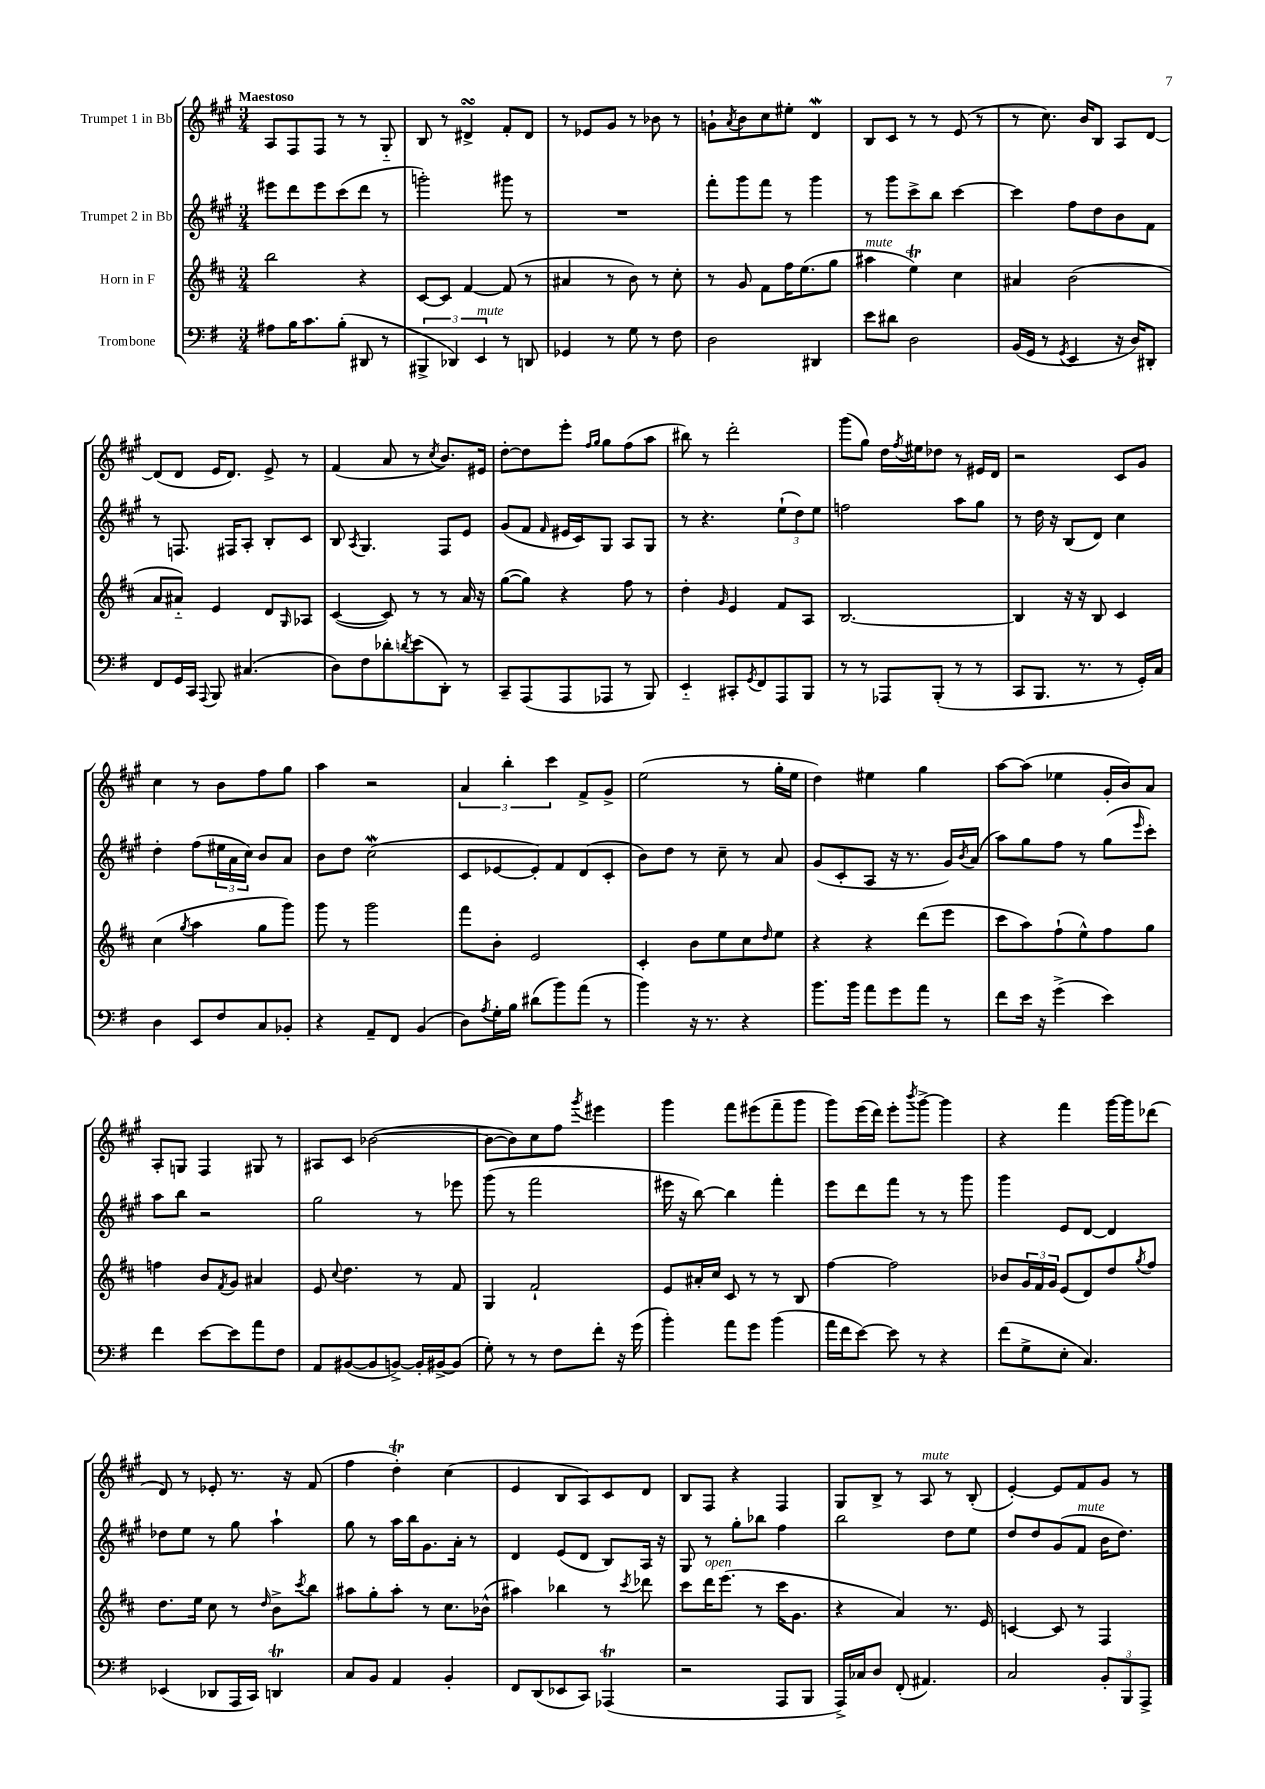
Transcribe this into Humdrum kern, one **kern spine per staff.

**kern	**kern	**kern	**kern
*staff4	*staff3	*staff2	*staff1
*clefF4	*clefG2	*clefG2	*clefG2
*k[f#]	*k[f#c#]	*k[f#c#g#]	*k[f#c#g#]
*M3/4	*M3/4	*M3/4	*M3/4
8A#\L	2bb\	8eee#\L	8A/L
16B\K	.	8ddd\	8F#/
8.c\	.	.	.
.	.	8eee#\	8F#/J
(8B'\J	.	(8ccc#\	8r
8DD#/	4r	8ddd\J	8r
8r	.	8r	8G#'~/
=	=	=	=
6BBB#^/	[8c#/L	2ggg'\)	8B/
.	8c#/]J	.	8r
6DD-/)	.	.	.
.	[4f#/	.	4d#^/
6EE/	.	.	.
8r	(8f#/]	8ggg#\	8f#'/L
8DD/	8r	8r	8d#/J
=	=	=	=
4GG-/	4a#/	2.r	8r
.	.	.	8e-/L
8r	8r	.	8g#/J
8G\	8b\)	.	8r
8r	8r	.	8b-\
8F#\	8cc#'\	.	8r
=	=	=	=
2D\	8r	8fff#'\L	8g`\L
.	.	.	8qa/
.	8g/	8ggg#\	8b\
.	8f#\L	8fff#\J	8cc#\
.	16ff#\K	8r	8ee#'\J
.	(8.ee\	.	.
4DD#/	.	4ggg#\	4d/
.	8gg\J	.	.
=	=	=	=
8e\L	4aa#\	8r	8B/L
8d#\J	.	8ggg#\L	8c#/J
2D\	4ee\)	8ccc#^\	8r
.	.	8bb\J	8r
.	4cc#\	[4ccc#\	(8e/
.	.	.	8r
=	=	=	=
(16BB/LL	4a#/	4ccc#\]	8r
16GG/JJ	.	.	.
8r	.	.	8.cc#\)
8qGG/	.	.	.
4EE/	(2b\	8ff#\L	.
.	.	.	16b/LK
.	.	8dd\	8B/J
16r	.	8b\	8A/L
16D/LK)	.	.	.
8DD#'/J	.	8f#\J	[8d/J
=	=	=	=
8FF#/L	8a/L	8r	(8d/]L
16GG/L	8a#'~/J)	8.F/	8d/J
16CC/JJ	.	.	.
8qqAAA/	.	.	.
8BBB/	4e/	.	16e/LK
.	.	16F#/LK	8.d/J)
(4.C#/	.	8A'/J	.
.	8d/L	8B'/L	8e^/
.	16qqG/	.	.
.	8A-/J	8c#/J	8r
=	=	=	=
8D\L)	([4c#/	8B/	(4f#/
.	.	8qA/	.
8F#\	.	4.G#/	.
8d-'\	8c#/])	.	8a/
8qd/	.	.	.
(8e\	8r	.	8r
.	.	.	8qcc#/
8DD'\J)	8r	8F#/L	8.b/L)
8r	16a/	8e/J	.
.	16r	.	16e#/Jk
=	=	=	=
8CC~/L	([8gg\L	(8g#/L	[8dd'\L
(8AAA/	8gg\]J)	8f#/J	8dd\]
.	.	16qqf#/	.
8AAA/	4r	16e#/LL	8eee'\J
.	.	16c#/J)	.
.	.	.	16qqff#/LL
.	.	.	16qqgg#/JJ
8AAA-/J	.	8G#/J	8gg#\L
8r	8ff#\	8A/L	(8ff#\
8BBB/)	8r	8G#/J	8aa\J
=	=	=	=
4EE'~/	4dd'\	8r	8bb#\)
.	.	4.r	8r
.	16qqg/	.	.
8CC#'/L	4e/	.	2ddd'\
8qGG/	.	.	.
8FF#/	.	.	.
8AAA/	8f#/L	(12ee`\L	.
.	.	12dd\)	.
8BBB/J	8A/J	.	.
.	.	12ee\J	.
=	=	=	=
8r	[2.B/	2ff\	(8ggg#\L
8r	.	.	8gg#\J)
8AAA-/L	.	.	16dd\LL
.	.	.	8qff#/
.	.	.	16ee#\J
(8BBB'/J	.	.	8dd-\J
8r	.	8aa\L	8r
8r	.	8gg#\J	16e#/LL
.	.	.	16d/JJ
=	=	=	=
8CC/L	4B/]	8r	2r
8.BBB/J	.	16dd\	.
.	.	16r	.
.	16r	(8B/L	.
8.r	16r	.	.
.	8B/	8d/J)	.
8r	4c#/	4cc#\	8c#/L
16GG'/LL)	.	.	8g#/J
16C/JJ	.	.	.
=	=	=	=
4D\	(4cc#\	4dd'\	4cc#\
.	8qgg/	.	.
8EE/L	4aa\	(8ff#\L	8r
8F#/	.	24ee#\L	8b\L
.	.	24a\	.
.	.	24cc#\JJ)	.
8C/	8gg\L	8b/L	8ff#\
8BB-'/J	8ggg\J)	8a/J	8gg#\J
=	=	=	=
4r	8ggg\	8b\L	4aa\
.	8r	8dd\J	.
8AA~/L	2ggg\	(2cc#\	2r
8FF#/J	.	.	.
(4BB/	.	.	.
=	=	=	=
8D\L)	8fff#\L	8c#/L	6a/
8qA/	.	.	.
16G'\L	8b'\J	[8e-/	.
.	.	.	6bb'\
16B\JJ	.	.	.
(8d#\L	2e/	8e-'/])	.
.	.	.	6ccc#\
8b\)	.	8f#/	.
(8a\J	.	(8d/	8f#^/L
8r	.	8c#'/J	8g#^/J
=	=	=	=
4b\)	4c#'/	8b\L)	(2ee\
.	.	8dd\J	.
16r	8b\L	8r	.
8.r	.	.	.
.	8ee\	8cc#~\	.
4r	8cc#\	8r	8r
.	16qqdd/	.	.
.	8ee\J	8a/	16gg#'\LL
.	.	.	16ee\JJ
=	=	=	=
8.b\L	4r	(8g#/L	4dd\)
.	.	8c#'/	.
16b\Jk	.	.	.
8a\L	4r	8A/J	4ee#\
8g\	.	16r	.
.	.	8.r	.
8a\J	(8ddd\L	.	4gg#\
8r	8eee\J	16g#/LL)	.
.	.	8qb/	.
.	.	(16a/JJ	.
=	=	=	=
8f#\L	8ccc#\L	8aa\L)	[8aa\L
16e\Jk	8aa\)	8gg#\	(8aa\]J
16r	.	.	.
(4g^\	(8ff#`\	8ff#\J	4ee-\
.	8ee^^\)	8r	.
4e\)	8ff#\	(8gg#\L	16g#'/LL
.	.	.	16b/J)
.	.	16qqeee/	.
.	8gg\J	8ccc#'\J)	8a/J
=	=	=	=
4f#\	4ff\	8aa\L	8A'/L
.	.	8bb\J	8G/J
[8e\L	8b/L	2r	4F#/
.	8qf#/	.	.
8e\]	8g/J	.	.
8a\	4a#/	.	8G#/
8F#\J	.	.	8r
=	=	=	=
8AA/L	8e/	2gg#\	8A#/L
.	8qqcc#/	.	.
([8BB#/	4.dd\	.	8c#/J
8BB#/]	.	.	([2b-\
[8BB^/J)	.	.	.
16BB'/]LL	8r	8r	.
[16BB#^/J	.	.	.
(8BB#/]J	8f#/	8eee-\	.
=	=	=	=
8G'\)	4G/	(8ggg#\	8b-\_L
8r	.	8r	8b-\])
8r	2f#`/	2fff#\	8cc#\
8F#\L	.	.	8ff#\J
.	.	.	8qggg#/
8f#'\J	.	.	4eee#\
16r	.	.	.
(16g\	.	.	.
=	=	=	=
4b'\)	8e/L	16eee#\	4ggg#\
.	.	16r	.
.	16a#'/L	[8bb\)	.
.	16cc#/JJ	.	.
8a\L	8c#/	4bb\]	8fff#\L
8g\J	8r	.	(8eee#\
(4b\	8r	4fff#'\	8fff#~\
.	8B/	.	8ggg#\J
=	=	=	=
16a\LL	[4ff#\	8eee\L	8ggg#\L)
16f#\J	.	.	.
[8e\J)	.	8ddd\	(16eee\L
.	.	.	16ddd\JJ)
8e\]	2ff#\]	8fff#\J	8eee'\L
.	.	.	8qbbb/
8r	.	8r	[8ggg#^\J
4r	.	8r	4ggg#\]
.	.	8ggg#\	.
=	=	=	=
(8f#\L	8b-/L	4ggg#\	4r
8G^\	24g/L	.	.
.	24f#/	.	.
.	24g/JJ	.	.
8E'\J	(8e/L	8e/L	4fff#\
4.C/)	8d/)	[8d/J	.
.	8dd/	4d/]	[16ggg#\LL
.	.	.	16ggg#\]J
.	8qgg/	.	.
.	8ff#/J	.	(8ddd-\J
=	=	=	=
(4EE-/	8.dd\L	8dd-\L	8d/)
.	.	8ee\J	8r
.	16ee\Jk	.	.
8DD-/L	8cc#\	8r	8e-'/
16AAA/L	8r	8gg#\	8.r
16CC/JJ)	.	.	.
.	16qqdd/	.	.
4DD/	8b^\L	4aa`\	.
.	.	.	16r
.	8qccc#/	.	.
.	8bb\J	.	(8f#/
=	=	=	=
8C/L	8aa#\L	8gg#\	4ff#\
8BB/J	8gg'\	8r	.
4AA/	8aa#'\J	16aa\LL	4dd'\)
.	.	16bb\J	.
.	8r	8.g#\	.
4BB'/	8.cc#\L	.	(4cc#\
.	.	16a'\Jk	.
.	.	8r	.
.	(16b-^^\Jk	.	.
=	=	=	=
8FF#/L	4aa#\)	4d/	4e/
(8DD/	.	.	.
8EE-/	4bb-\	(8e/L	8B/L
8CC/J)	.	8d/J	8A/)
(4AAA-/	8r	8B/L)	8c#/
.	8qccc#/	.	.
.	8ddd-\	16A/Jk	8d/J
.	.	16r	.
=	=	=	=
2r	8ccc#\L	8G#/	8B/L
.	16ddd\K	8r	8F#/J
.	(8.eee\J	.	.
.	.	8gg#'\L	4r
.	8r	8bb-\J	.
8AAA/L	16ccc#\LK	4ff#\	4F#/
.	8.g\J	.	.
8BBB/J	.	.	.
=	=	=	=
16AAA^/LL)	4r	2bb\	8G#/L
16C-/J	.	.	.
8D/J	.	.	8B^/J
(8FF#'/	4a/)	.	8r
4.AA#/)	.	.	8A/
.	8.r	8dd\L	8r
.	.	8ee\J	(8B'/
.	16e/	.	.
=	=	=	=
2C/	[4c/	8dd/L	[4e'/)
.	.	8dd/	.
.	8c/]	(8g#/	8e/]L
.	8r	8f#/J	8f#/
12BB'/L	4F#/	16b\LK	8g#/J
.	.	8.dd\J)	.
12BBB/	.	.	.
.	.	.	8r
12AAA^/J	.	.	.
==	==	==	==
*-	*-	*-	*-
